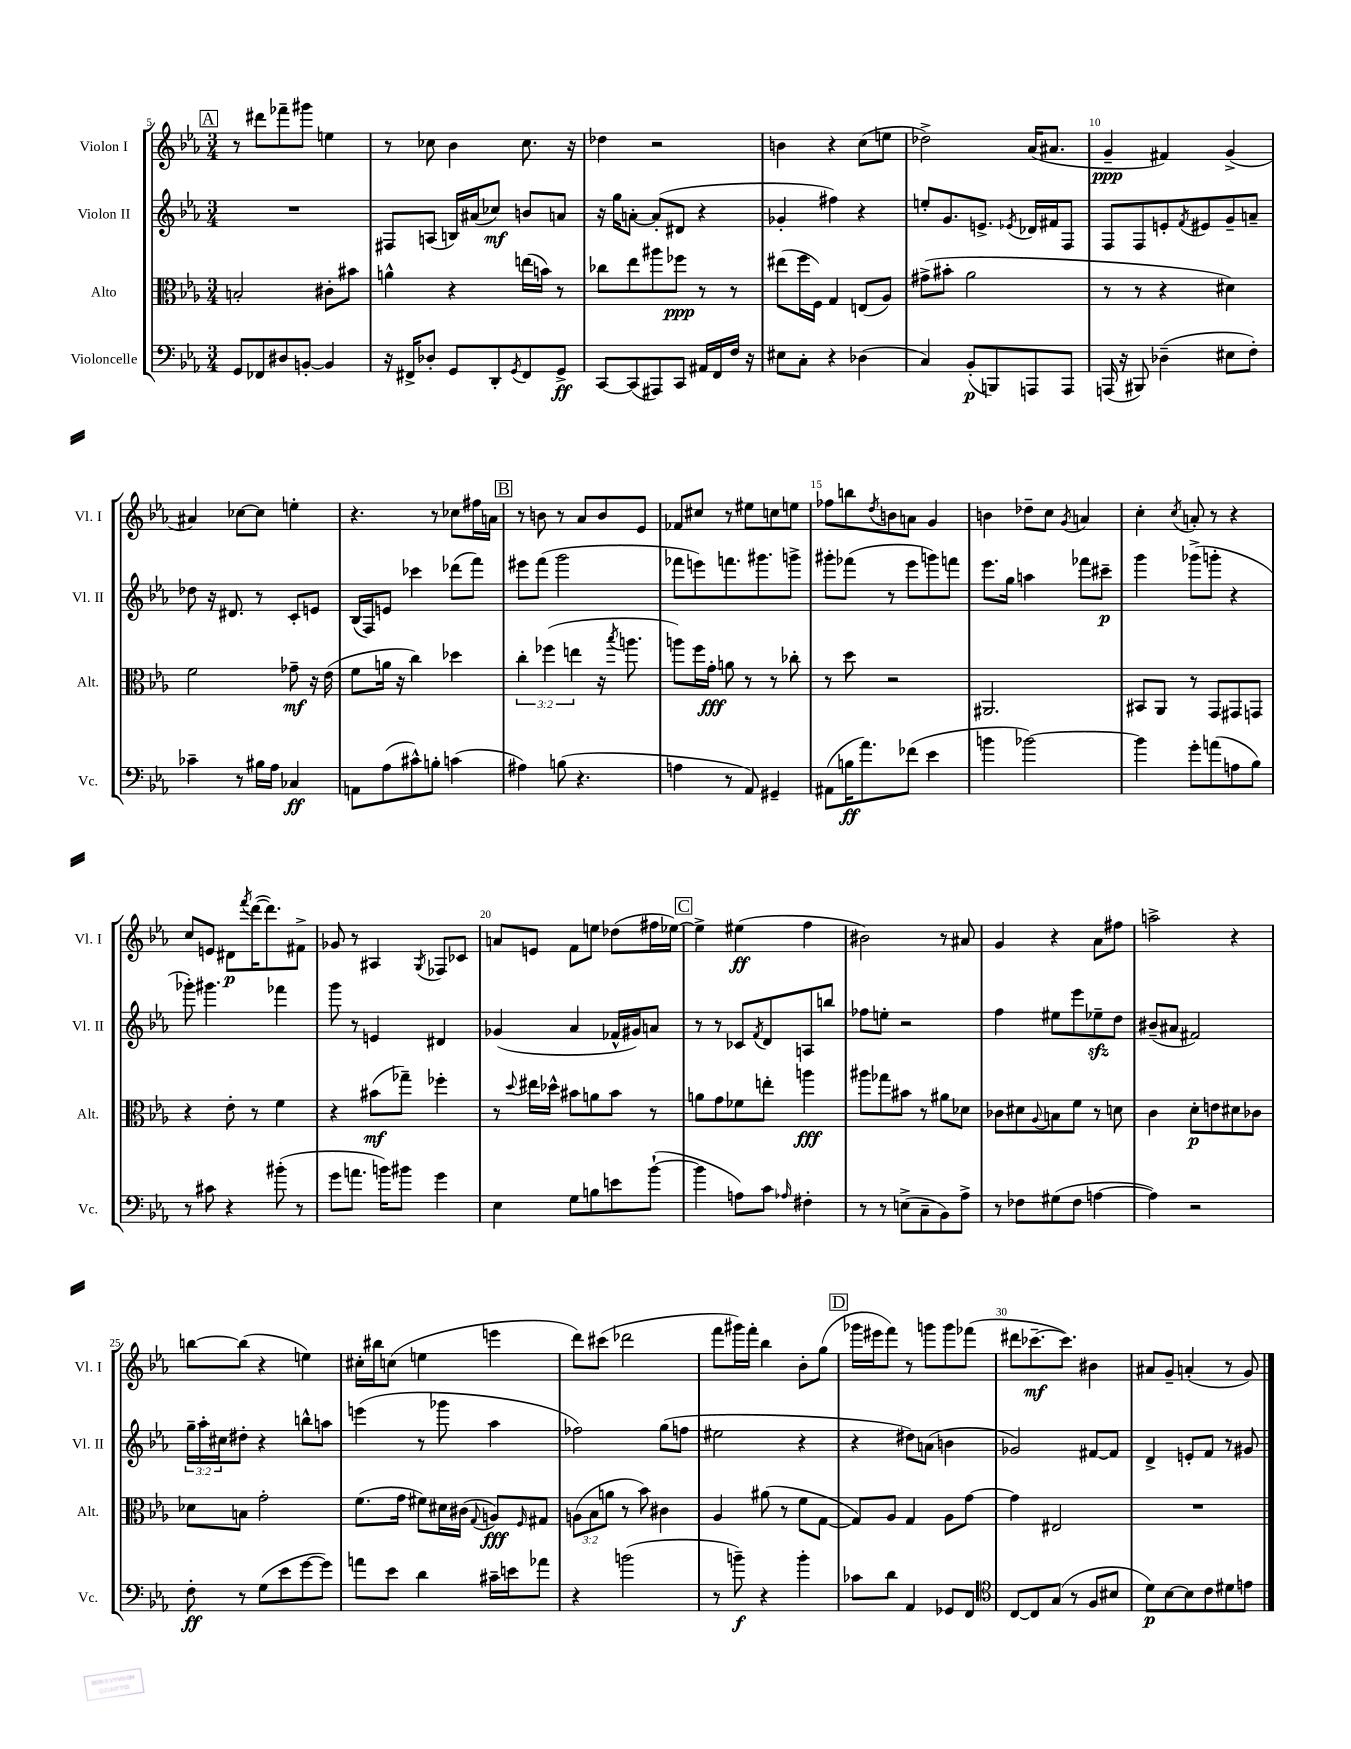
<<
\new StaffGroup <<
\new Staff = "s0" \with { instrumentName = "Violon I" shortInstrumentName = "Vl. I" } {
    \clef treble \key ees \major \numericTimeSignature \time 3/4
    \mark \markup { \box "A" } r8 dis'''8 fes'''8-- gis'''8 e''4 |
    r8 ces''8 bes'4 ces''8. r16 |
    des''4 r2 |
    b'4 r4 c''8( e''8 |
    des''2->) aes'16( ais'8. |
    g'4--\ppp fis'4) g'4->( |
    ais'4) ces''8~ ces''8 e''4-. |
    r4. r8 ces''8 fis''16 a'16 |
    \mark \markup { \box "B" } r8 b'8 r8 aes'8 b'8 ees'8 |
    fes'8 cis''8 r8 eis''8 c''8 e''8 |
    fes''8 b''8 \acciaccatura { d''8 } b'8 a'8 g'4 |
    b'4 des''8-- c''8 \acciaccatura { g'8 } a'4 |
    c''4-. \acciaccatura { c''8 } a'8-. r8 r4 |
    c''8 e'8 dis'8\p \acciaccatura { f'''8 } d'''16~( d'''8.) fis'8-> |
    ges'8 r8 ais4 \acciaccatura { g8 } fes8 ces'8 |
    a'8 e'8 f'8 e''8 des''8( fis''16 ees''16~) |
    \mark \markup { \box "C" } ees''4-> eis''4\ff( f''4 |
    bis'2) r8 ais'8 |
    g'4 r4 aes'8 fis''8 |
    a''2-> r4 |
    b''8~ b''8( r4 e''4) |
    cis''16-. bis''16 c''8( e''4 e'''4 |
    d'''8) cis'''8( des'''2 |
    f'''8 gis'''16) f'''16-. bes''4 bes'8-. g''8( |
    \mark \markup { \box "D" } ges'''16 eis'''16 f'''8) r8 g'''8 g'''8 fes'''8( |
    dis'''8 ces'''8.~--\mf ces'''8.) bis'4 |
    ais'8 g'8-- a'4-.( r8 g'8) \bar "|." |
}
\new Staff = "s1" \with { instrumentName = "Violon II" shortInstrumentName = "Vl. II" } {
    \clef treble \key ees \major \numericTimeSignature \time 3/4 \override Staff.TupletNumber.text = #tuplet-number::calc-fraction-text
    \mark \markup { \box "A" } R2. |
    fis8 a8( b16) ais'16( ces''8\mf) b'8 a'8 |
    r16 g''16 a'8~-. a'8-.( dis'8 r4 |
    ges'4-. fis''4) r4 |
    e''8-. g'8. e'8.-> \acciaccatura { ees'8 } des'16 fis'16 f8 |
    f8 f8 e'8-. \acciaccatura { f'8 } eis'8 g'8-- a'8-- |
    des''8 r16 dis'8. r8 c'8-. e'8 |
    bes16( f16) e'8 ces'''4 des'''8( f'''8) |
    \mark \markup { \box "B" } eis'''8 f'''8( g'''2 |
    fes'''8 e'''8) f'''8. gis'''8. g'''8-> |
    gis'''8-. fes'''8( r8 ees'''8 g'''8) f'''8 |
    ees'''8. g''16 a''4 fes'''8 cis'''8--\p |
    g'''4 ges'''8->( g'''8-. r4 |
    ges'''8-.) gis'''4. fes'''4 |
    g'''8 r8 e'4 dis'4 |
    ges'4( aes'4 fes'16-^ gis'16) a'8 |
    \mark \markup { \box "C" } r8 r8 ces'8 \acciaccatura { f'8 } d'8 a8 b''8 |
    fes''8 e''8-. r2 |
    f''4 eis''8 ees'''8 ees''8--\sfz d''8 |
    bis'8--( ais'8 fis'2) |
    \tuplet 3/2 { g''16-- aes''16-. cis''16 } dis''8-. r4 b''8-^ a''8 |
    e'''4( r8 ges'''8 aes''4 |
    fes''2) g''8( f''8 |
    eis''2 r4 |
    \mark \markup { \box "D" } r4 dis''8) a'8( b'4 |
    ges'2) fis'8~ fis'8 |
    d'4-> e'8-. f'8 r8 gis'8 \bar "|." |
}
\new Staff = "s2" \with { instrumentName = "Alto" shortInstrumentName = "Alt." } {
    \clef alto \key ees \major \numericTimeSignature \time 3/4 \override Staff.TupletNumber.text = #tuplet-number::calc-fraction-text
    \mark \markup { \box "A" } b2-. cis'8-. bis'8 |
    a'4-^ r4 e''16( b'16) r8 |
    ces''8 ees''8 ais''8 fes''8\ppp r8 r8 |
    eis''8( f''16 f16) g4 e8( aes8) |
    gis'8->( bis'8-. aes'2 |
    r8 r8 r4 dis'4) |
    f'2 ges'8--\mf r16 ees'16( |
    f'8 a'16 r16 c''4) des''4 |
    \mark \markup { \box "B" } \tuplet 3/2 { c''4-. fes''4( e''4 } r16 \acciaccatura { bes''8 } a''8. |
    a''8) f''16 g'16-.\fff a'8 r8 r8 ces''8-. |
    r8 d''8 r2 |
    ais,2. |
    bis,8 aes,8 r8 g,8 gis,8 g,8 |
    r4 ees'8-. r8 f'4 |
    r4 bis'8\mf( ges''8--) fes''4-. |
    r8 \appoggiatura { d''8 } eis''16 des''16-^ bis'8 a'8 bis'8 r8 |
    \mark \markup { \box "C" } a'8 g'8 fes'8 e''8-. a''4\fff |
    ais''8 ges''8 bis'8 r8 ais'8 des'8 |
    ces'8 dis'8 \appoggiatura { aes8 } b8 f'8 r8 d'8 |
    c'4 d'8-.\p e'8 dis'8 ces'8 |
    des'8 b8 g'2-. |
    f'8.( g'16 fis'8) dis'16 cis'16( \appoggiatura { g8 } a8\fff) \grace { f16 } gis8 |
    \tuplet 3/2 { a8( bes8 a'8 } r8 bes'8) cis'4 |
    aes4 ais'8( r8 f'8 g8~ |
    \mark \markup { \box "D" } g8) aes8 g4 aes8 g'8~ |
    g'4 eis2 |
    R2. \bar "|." |
}
\new Staff = "s3" \with { instrumentName = "Violoncelle" shortInstrumentName = "Vc." } {
    \clef bass \key ees \major \numericTimeSignature \time 3/4
    \mark \markup { \box "A" } g,8 fes,8 dis8 b,8~-. b,4 |
    r16 fis,16-> des8-. g,8 d,8-. \acciaccatura { g,8 } fis,8 g,8->\ff |
    c,8~ c,8( ais,,8) c,8 ais,16 f,16 f16 r16 |
    eis8 c8-. r4 des4( |
    c4) bes,8-.\p( b,,8) a,,8 a,,8 |
    a,,16( r16 bis,,8) des4--( eis8 f8-.) |
    ces'4-- r8 bis16 aes16 ces4\ff |
    a,8 aes8( cis'8-^) b8-. c'4( |
    \mark \markup { \box "B" } ais4) b8( r4. |
    a4 r8 aes,8) gis,4-- |
    ais,8( b16\ff aes'8.) fes'8( ees'4 |
    b'4 bes'2~) |
    bes'4 g'8-. a'8( a8 bes8) |
    r8 cis'8 r4 bis'8-.( r8 |
    g'8 a'8. b'16) bis'8 g'4 |
    ees4 g8 b8 e'8 bes'8~-!( |
    \mark \markup { \box "C" } bes'4 a8) c'8 \grace { aes16 } fis4-. |
    r8 r8 e8->( c8-- bes,8) aes8-> |
    r8 fes8 gis8( fes8 a4~ |
    a4) r2 |
    f8-.\ff r8 g8( ees'8 g'8~ g'8) |
    a'8 ees'8 d'4 cis'16-- e'16 aes'8 |
    r4 b'2( |
    r8 b'8--\f) r4 b'4-. |
    \mark \markup { \box "D" } ces'8 d'8 aes,4 ges,8 f,8 |
    \clef tenor c8~ c8 g8( r8 f8 bis8 |
    d'8\p) bes8~ bes8 c'8 dis'8 e'8 \bar "|." |
}
>>
>>
\layout { \context { \Score currentBarNumber = #5 \override BarNumber.break-visibility = ##(#f #t #t) barNumberVisibility = #(every-nth-bar-number-visible 5) } }
